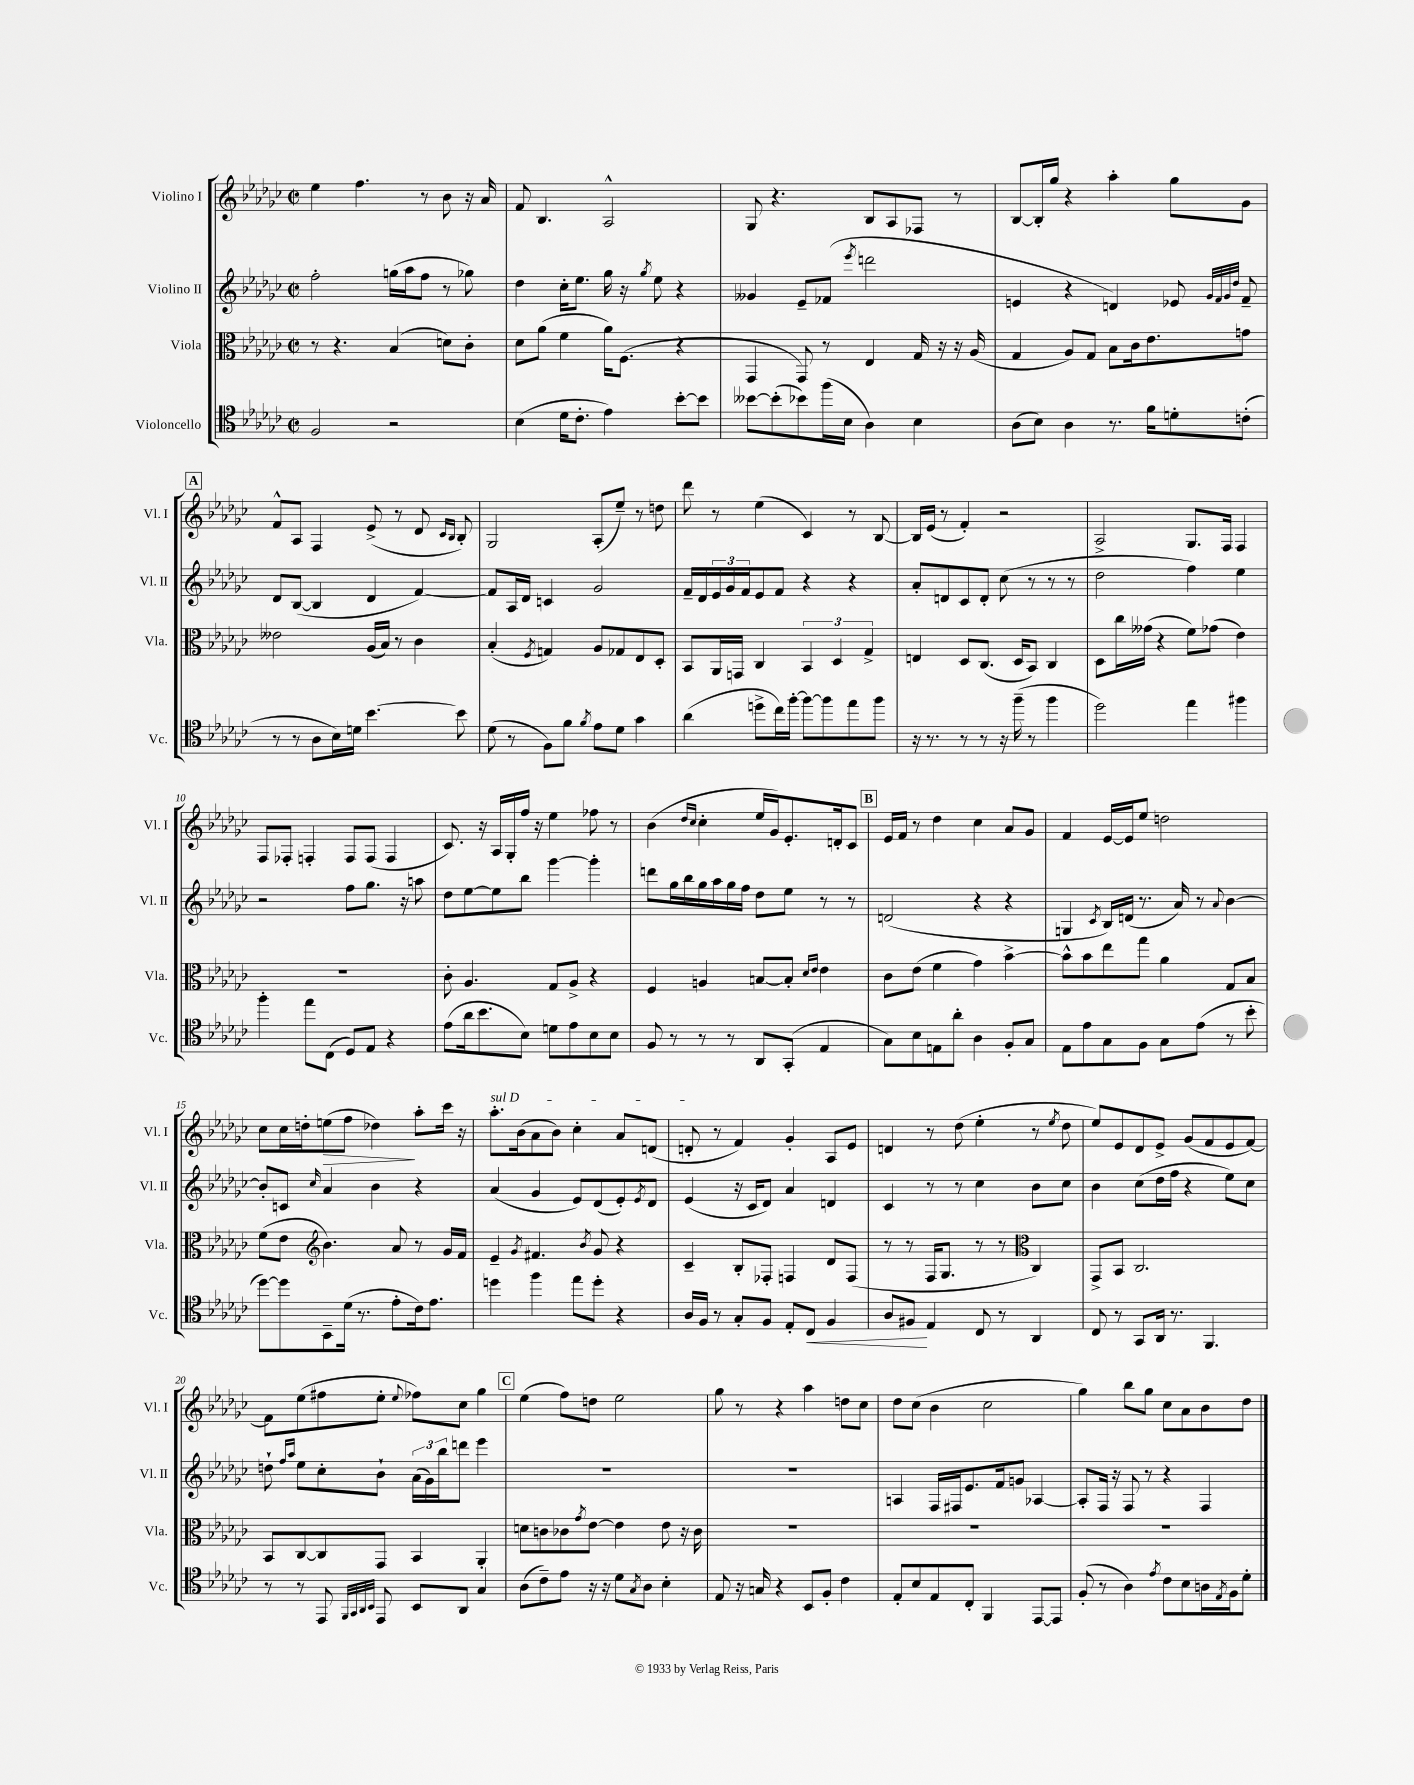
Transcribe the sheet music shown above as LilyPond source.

<<
\new StaffGroup <<
\new Staff = "s0" \with { instrumentName = "Violino I" shortInstrumentName = "Vl. I" } {
    \clef treble \key ges \major \defaultTimeSignature \time 2/2
    ees''4 f''4. r8 bes'8 r16 aes'16 |
    f'8 bes4. aes2-^ |
    ges8 r4. bes8 aes8 fes8 r8 |
    bes8~ bes16-. ges''16 r4 aes''4-. ges''8 ges'8 |
    \mark \markup { \box "A" } f'8-^ aes8 f4 ees'8->( r8 des'8 \grace { ces'16 bes16 } bes8-.) |
    ges2 aes8-.( ees''8--) r8 d''8 |
    des'''8 r8 ees''4( ces'4) r8 bes8~ |
    bes16 ees'16( r8 f'4-.) r2 |
    aes2-> ges8. f16 f4 |
    f8 fes8-. f4-. f8 f8( f4 |
    ces'8.) r16 aes16 ges16-. f''16 r16 ees''4 fes''8 r8 |
    bes'4( \grace { des''16 ces''16 } ces''4-. ees''16 ges'16) ees'8.-. d'16-. ces'8 |
    \mark \markup { \box "B" } ees'16 f'16 r8 des''4 ces''4 aes'8 ges'8 |
    f'4 ees'16~ ees'16 ees''8 d''2 |
    ces''8 ces''16 d''16-. e''8\>( f''8 des''4\!) aes''8-. ces'''16 r16 |
    \once \override TextSpanner.bound-details.left.text = \markup { \italic "sul D" } aes''8.-.\startTextSpan bes'16( aes'8 bes'8) ces''4-. aes'8 d'8( |
    d'8-.\stopTextSpan r8 f'4) ges'4-. aes8 ees'8 |
    d'4 r8 des''8( ees''4-. r8 \acciaccatura { ees''8 } des''8 |
    ees''8) ees'8 des'8 ees'8-> ges'8( f'8 ees'8 f'8~) |
    f'8 ees''8( fis''8 ees''8-. \appoggiatura { ees''8 } fes''8) ces''8 ges''4 |
    \mark \markup { \box "C" } ees''4( f''8) d''8 ees''2 |
    ges''8 r8 r4 aes''4 d''8 ces''8 |
    des''8 ces''8( bes'4 ces''2 |
    ges''4) bes''8 ges''8 ces''8 aes'8 bes'8 des''8 \bar "|." |
}
\new Staff = "s1" \with { instrumentName = "Violino II" shortInstrumentName = "Vl. II" } {
    \clef treble \key ges \major \defaultTimeSignature \time 2/2
    f''2-. g''16( aes''16 f''8 r8 ges''8) |
    des''4 ces''16-. ees''8. ges''16 r16 \acciaccatura { ges''8 } ees''8 r4 |
    geses'4 ees'8-- fes'8( \acciaccatura { ees'''8 } d'''2 |
    e'4 r4 d'4) ees'8 \grace { ges'32 f'32 ges'32 des''32 } f'8-- |
    \mark \markup { \box "A" } des'8 bes8~( bes4 des'4 f'4~) |
    f'8 aes16 des'16 c'4 ges'2 |
    f'16-- des'16 \tuplet 3/2 { ees'16 ges'16 f'16 } ees'8 f'8 r4 r4 |
    aes'8-. d'8 ces'8 d'8-. ces''8( r8 r8 r8 |
    des''2 f''4) ees''4 |
    r2 f''8 ges''8. r16 a''8 |
    des''8 ees''8~ ees''8 bes''8 ges'''4~ ges'''4-. |
    d'''8 ges''16 bes''16 ges''16 aes''16 ges''16 f''16 des''8 ees''8 r8 r8 |
    \mark \markup { \box "B" } d'2( r4 r4 |
    g4 \acciaccatura { ces'8 } bes16) d'16( r8. aes'16) r8 \appoggiatura { aes'8 } bes'4~ |
    bes'8-. c'8 \grace { ces''16 } aes'4 bes'4 r4 |
    aes'4( ges'4 ees'8) des'8( ees'8-.) \acciaccatura { ees'8 } des'8 |
    ees'4( r16 ces'16 des'8) aes'4 d'4 |
    ces'4 r8 r8 ces''4 bes'8 ces''8 |
    bes'4 ces''8( des''16 f''16 r4 ees''8) ces''8 |
    d''8-! \grace { f''16 aes''16 } ees''8 ces''8-. bes'8-! \tuplet 3/2 { aes'16( ges'16) bes''16 } d'''8 ees'''4 |
    \mark \markup { \box "C" } R1 |
    R1 |
    a4 f16 fis16 ees'8. f'16 g'8 aes4~ |
    aes8-. f16 r16 f8 r8 r4 f4 \bar "|." |
}
\new Staff = "s2" \with { instrumentName = "Viola" shortInstrumentName = "Vla." } {
    \clef alto \key ges \major \defaultTimeSignature \time 2/2
    r8 r4. bes4( d'8) ces'8-. |
    des'8 aes'8( f'4 aes'16) f8.( r4 |
    ges,4 ges,8) r8 ees4 ges16 r16 r16 aes16( |
    ges4 aes8) ges8 bes8 ces'16 ees'8. g'8 |
    \mark \markup { \box "A" } eeses'2 aes16( bes16) r8 ces'4 |
    bes4-.( \acciaccatura { f8 } g4) aes8 ges8 ees8 des8-. |
    bes,8 aes,16 g,16 ces4 \tuplet 3/2 { bes,4 des4 ges4-> } |
    e4 des8 ces8.( des16 bes,8) ces4 |
    des8 ces''16 geses'16( r4 f'8) ges'8( ees'4) |
    R1 |
    ces'8-. aes4. ges8 aes8-> r4 |
    f4 a4 b8~ b8-. \grace { des'16 ees'16 } ees'4 |
    \mark \markup { \box "B" } ces'8 ees'8( f'4 ges'4) bes'4~-> |
    bes'8-^ bes'8 ees''8 ges''8 aes'4 ges8 bes8 |
    f'8( ees'8 \clef treble bes'4.) aes'8 r8 ges'16 f'16 |
    ees'4-- \acciaccatura { ges'8 } fis'4. \acciaccatura { bes'8 } ges'8 r4 |
    ces'4-- bes8-. fes8-. f4 des'8 f8( |
    r8 r8 f16 ges8. r8 r8 \clef alto ces4) |
    ges,8-> bes,8 ces2. |
    bes,8 ces8~ ces8 ges,8 bes,4 aes,4-. |
    \mark \markup { \box "C" } d'8 c'8 ces'8 \acciaccatura { ges'8 } ees'8~ ees'4 ees'8 r16 ces'16 |
    R1 |
    R1 |
    R1 \bar "|." |
}
\new Staff = "s3" \with { instrumentName = "Violoncello" shortInstrumentName = "Vc." } {
    \clef tenor \key ges \major \defaultTimeSignature \time 2/2
    f2 r2 |
    bes4( des'16 ces'8.-. ees'4) bes'8~-. bes'8 |
    beses'8~ beses'8-.( bes'8) f''16( bes16 aes4) bes4 |
    aes8( bes8) aes4 r8. f'16 d'8-. c'8-.( |
    \mark \markup { \box "A" } r8 r8 aes8 bes16) d'16 bes'4.~ bes'8 |
    des'8( r8 f8) f'8 \acciaccatura { f'8 } ees'8 des'8 ges'4 |
    aes'4( d''8-> ces''16) f''16~-. f''8~ f''8 ees''8 f''8 |
    r16 r8. r8 r8 r16 f''16--( r8 f''4 |
    des''2) ees''4 fis''4 |
    f''4-. ees''8 ces8( des8) ees8 r4 |
    ees'8( aes'16 bes'8. bes8) d'8 ees'8 bes8 bes8 |
    f8 r8 r8 r8 aes,8 ges,8-.( ees4 |
    \mark \markup { \box "B" } ges8) bes8 e8 aes'8-. aes4 f8-. ges8 |
    ees8 ees'8 ges8 f8 ges8 ees'8( r8 bes'8-. |
    des''8~) des''8 bes,8-- des'16( r8. ees'8-. ces'16) ees'8. |
    d''4 f''4 ees''8 d''8-. r4 |
    aes16 f16 r8 ges8-. f8 ees8-. ces8\< f4 |
    aes8 fis8\! ees4 ces8 r8 aes,4 |
    ces8 r8 ges,8 aes,16 r8. f,4. |
    r8 r8 ees,8 \grace { f,32 ges,32 aes,32 bes,32 } ees,8 bes,8 aes,8 ges4 |
    \mark \markup { \box "C" } aes8( ces'8--) ees'8 r16 r16 des'8 \acciaccatura { ges8 } aes8 bes4-. |
    ees8 r16 g16 r4 bes,8 f8-. ces'4 |
    ees8-. bes8 ees8 ces8-. f,4 ees,8~ ees,8 |
    f8-.( r8 aes4) \acciaccatura { ees'8 } ces'8 bes8 a16 \acciaccatura { ees8 } f16 des'8-. \bar "|." |
}
>>
>>
